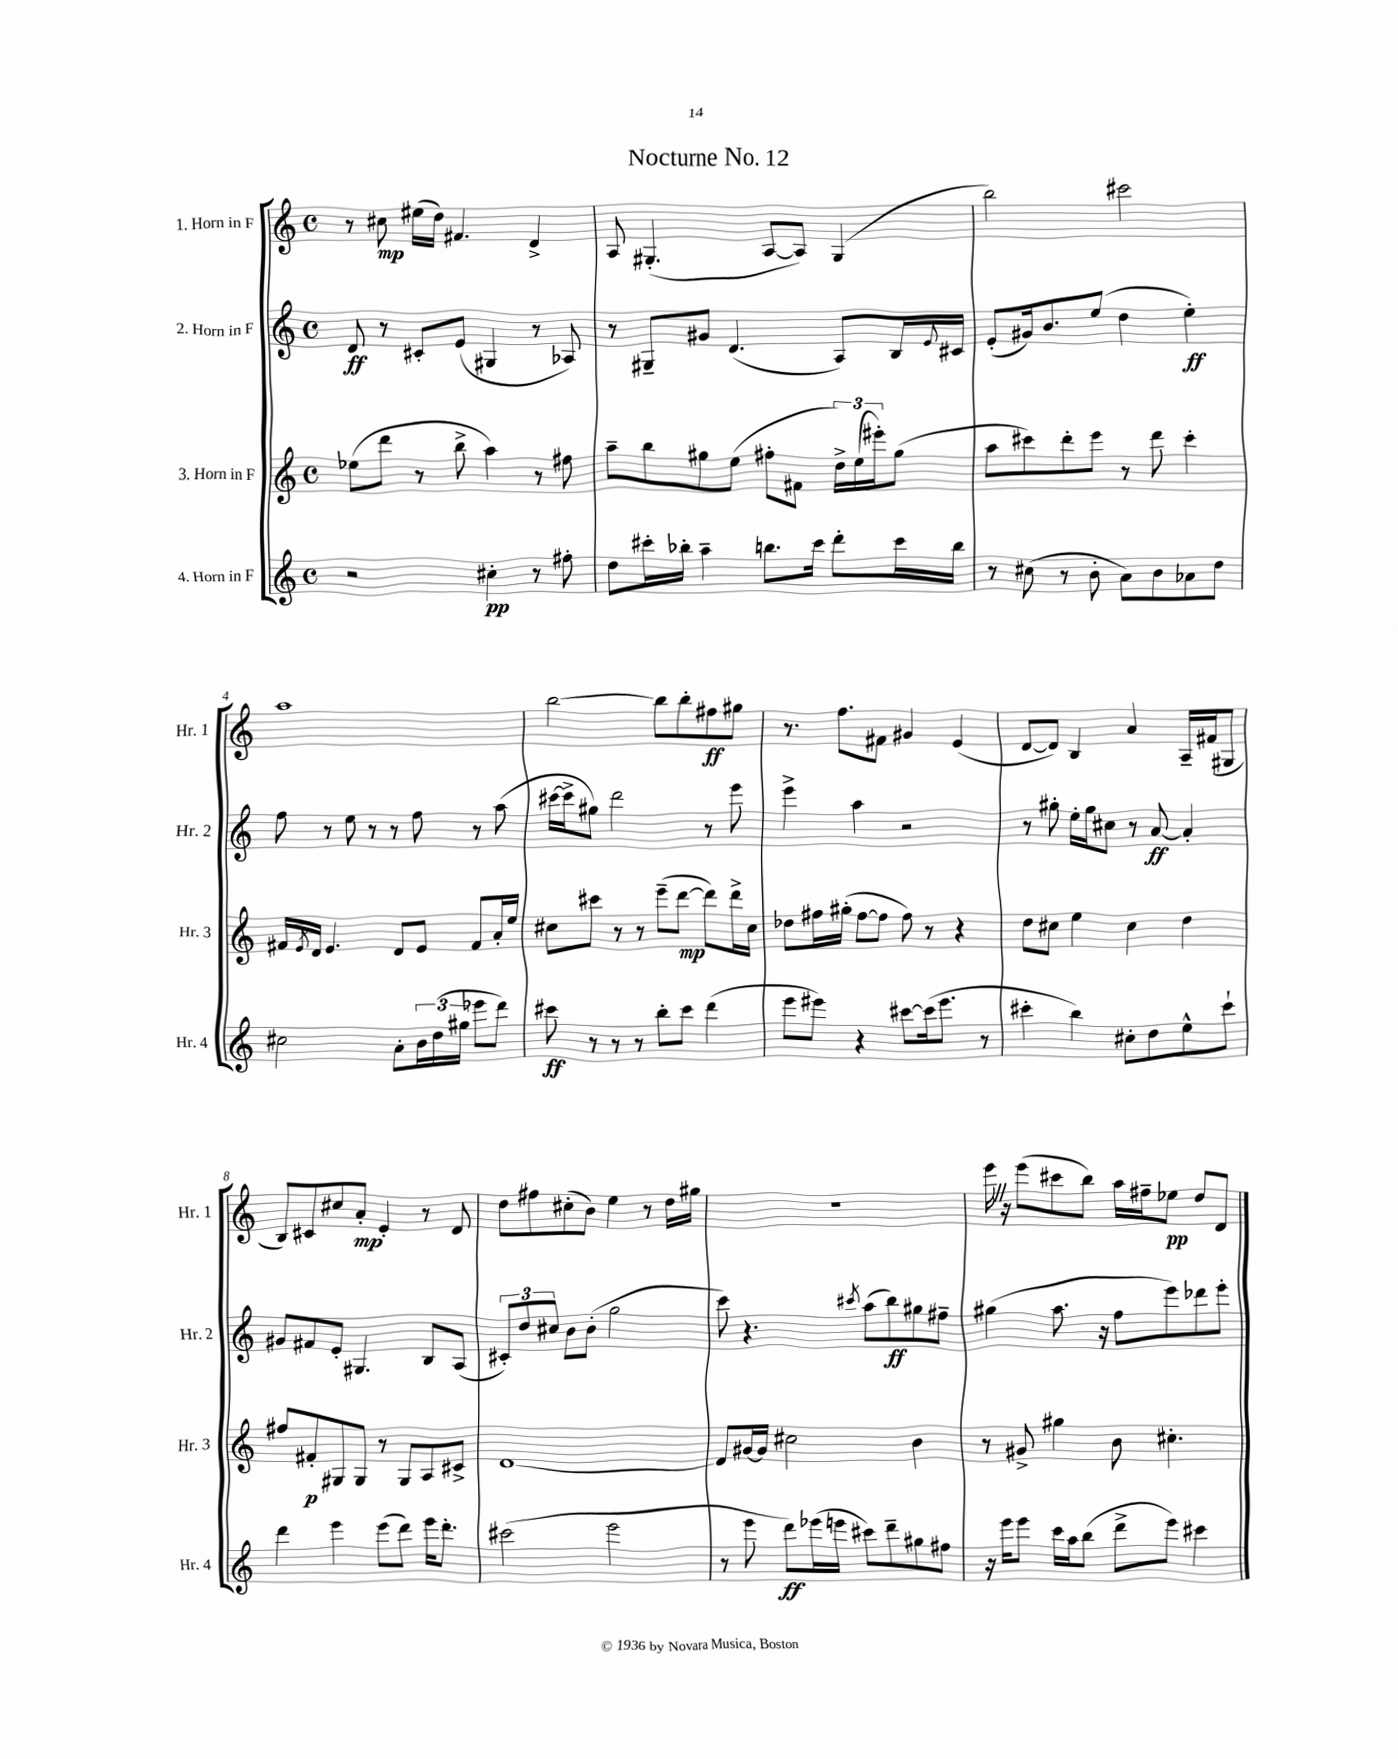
\header { title = "Nocturne No. 12" }
<<
\new StaffGroup <<
\new Staff = "s0" \with { instrumentName = "1. Horn in F" shortInstrumentName = "Hr. 1" } {
    \clef treble \key c \major \defaultTimeSignature \time 4/4
    r8 cis''8\mp eis''16( d''16) fis'4. d'4-> |
    a8 gis4.-.( a8~ a8) gis4( |
    b''2) cis'''2 |
    a''1 |
    b''2~ b''8 b''8-. fis''8\ff gis''8 |
    r8. f''8. fis'8 gis'4 e'4( |
    d'8~ d'8) b4 a'4 a16-- fis'16( gis8 |
    b8) cis'8 cis''8 a'8-.\mp e'4-. r8 d'8 |
    d''8 fis''8 cis''8-.( b'8) e''4 r8 d''16 gis''16 |
    R1 |
    e'''16 \once \override BreathingSign.text = \markup { \musicglyph "scripts.caesura.straight" } \breathe r16 e'''8( cis'''8 b''8) a''16 fis''16-- ees''8\pp d''8 d'8 \bar "|." |
}
\new Staff = "s1" \with { instrumentName = "2. Horn in F" shortInstrumentName = "Hr. 2" } {
    \clef treble \key c \major \defaultTimeSignature \time 4/4
    d'8\ff r8 cis'8-. e'8( gis4 r8 aes8) |
    r8 gis8-- gis'8 d'4.( a8) b16 \appoggiatura { e'8 } cis'16 |
    e'8-.( gis'16) b'8. e''8( d''4 e''4-.\ff) |
    f''8 r8 e''8 r8 r8 f''8 r8 a''8( |
    cis'''16~ cis'''16-> gis''8) d'''2 r8 e'''8 |
    e'''4-> a''4 r2 |
    r8 gis''8-. e''16-. gis''16 cis''8 r8 a'8~\ff a'4-. |
    gis'8 fis'8 e'8-. gis4. b8 a8( |
    \tuplet 3/2 { cis'8-.) d''8 cis''8 } b'8 b'8-.( g''2 |
    c'''8) r4. \acciaccatura { cis'''8 } a''8( b''8\ff) gis''8 fis''8-- |
    gis''4( a''8. r16 f''8 e'''8) des'''8 e'''8-. \bar "|." |
}
\new Staff = "s2" \with { instrumentName = "3. Horn in F" shortInstrumentName = "Hr. 3" } {
    \clef treble \key c \major \defaultTimeSignature \time 4/4
    ees''8( d'''8 r8 b''8-> a''4) r8 fis''8 |
    a''8-- b''8 gis''8 e''8( fis''8-. fis'8 \tuplet 3/2 { d''16->) e''16( eis'''16-.) } gis''8( |
    a''8 cis'''8) d'''8-. e'''8 r8 d'''8 cis'''4-. |
    fis'16 \acciaccatura { e'8 } d'16 e'4. d'8 e'8 fis'8 a'16-. e''16 |
    cis''8 cis'''8 r8 r8 e'''8--( d'''8~\mp d'''8) d'''16-> cis''16 |
    des''8 fis''16 gis''16-.( fis''8~ fis''8 fis''8) r8 r4 |
    d''8 cis''8 e''4 cis''4 d''4 |
    fis''8 fis'8-.\p gis8 gis8 r8 gis8 a8 cis'8-> |
    d'1~ |
    d'8 gis'16~ gis'16 cis''2 b'4 |
    r8 gis'8-> gis''4 b'8 cis''4.-. \bar "|." |
}
\new Staff = "s3" \with { instrumentName = "4. Horn in F" shortInstrumentName = "Hr. 4" } {
    \clef treble \key c \major \defaultTimeSignature \time 4/4
    r2 cis''4-.\pp r8 fis''8-. |
    d''8 cis'''16-. bes''16-. a''4-- b''8. cis'''16 d'''8-. cis'''16 b''16 |
    r8 cis''8( r8 b'8-. a'8) b'8 aes'8 d''8 |
    cis''2 a'8-. \tuplet 3/2 { b'16 d''16( gis''16 } ees'''8 d'''8) |
    cis'''8\ff r8 r8 r8 b''8-. cis'''8 d'''4( |
    e'''8 eis'''8) r4 cis'''8~ cis'''16( eis'''8. r8 |
    cis'''4-. b''4) cis''8-. d''8 e''8-^ cis'''8-! |
    d'''4 e'''4 e'''8( d'''8) e'''16 d'''8.-. |
    cis'''2( e'''2 |
    r8 e'''8 d'''8\ff) ees'''16( e'''16 cis'''8) d'''8-- gis''8 fis''8 |
    r16 e'''16 e'''8 c'''16 a''16 b''8( d'''8-> e'''8) cis'''4 \bar "|." |
}
>>
>>
